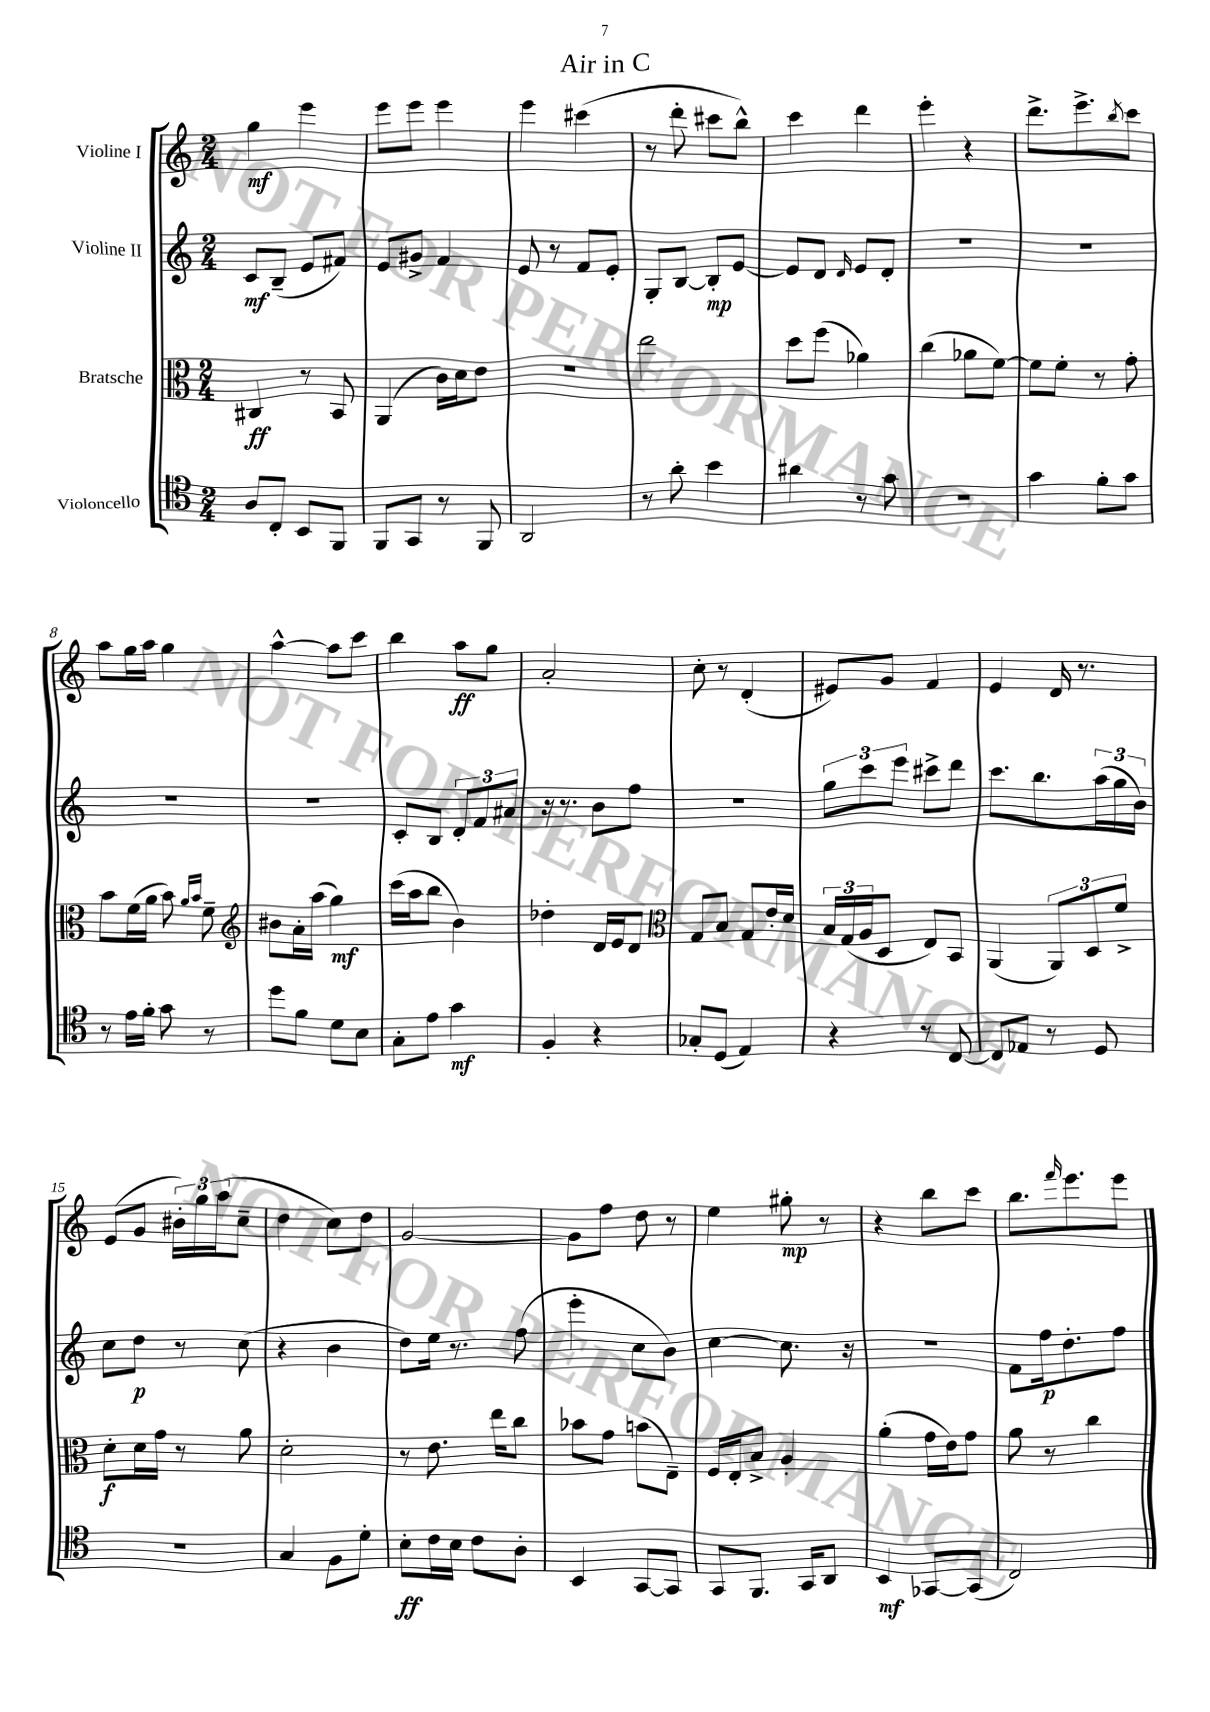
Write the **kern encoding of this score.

**kern	**kern	**kern	**kern
*staff4	*staff3	*staff2	*staff1
*clefC4	*clefC3	*clefG2	*clefG2
*k[]	*k[]	*k[]	*k[]
*M2/4	*M2/4	*M2/4	*M2/4
8A	4C#	8c	4gg
8C'	.	(8B~	.
8BB	8r	8e	4eee
8FF	8BB	8f#)	.
=	=	=	=
8FF	(4AA	8e	8eee
8GG	.	8g#^	8eee
8r	16c)	4f	4eee
.	16d	.	.
8FF	8e	.	.
=	=	=	=
2AA	2r	8e	4eee
.	.	8r	.
.	.	8f	(4ccc#
.	.	8e'	.
=	=	=	=
8r	2ee	8G'	8r
8a'	.	[8B	8ddd'
4b	.	8B']	8ccc#
.	.	[8e	8bb^^)
=	=	=	=
4a#	8dd	8e]	4ccc
.	(8ff	8d	.
.	.	16qqd	.
8r	4a-)	8e	4ddd
8g	.	8d'	.
=	=	=	=
2r	(4cc	2r	4eee'
.	8a-	.	4r
.	[8f)	.	.
=	=	=	=
4g	8f]	2r	8.ddd^
.	8f'	.	.
.	.	.	8.eee^
8f'	8r	.	.
.	.	.	8qbb
8g	8g'	.	8ccc
=	=	=	=
8r	8b	2r	8aa
16e	(16f	.	16gg
16f'	16a	.	16aa
8g	8b)	.	4gg
.	16qqa	.	.
.	16qqb	.	.
8r	8f~	.	.
=	=	=	=
*	*clefG2	*	*
8dd	8b#	2r	[4aa^^
8f	16a'	.	.
.	(16aa	.	.
8d	4gg)	.	8aa]
8B	.	.	8ccc
=	=	=	=
8G'	(16ccc	8c'	4bb
.	16aa	.	.
8e	8bb	8B	.
4g	4b)	12d'	8aa
.	.	12f	.
.	.	.	8gg
.	.	12a#	.
=	=	=	=
4F'	4dd-'	16r	2a'
.	.	8.r	.
4r	16d	8b	.
.	16e	.	.
.	8d	8ff	.
=	=	=	=
*	*clefC3	*	*
8G-'	8G	2r	8cc'
(8D	8B	.	8r
4E)	8G	.	(4d'
.	16e'	.	.
.	16d	.	.
=	=	=	=
4r	24B	12gg	8e#)
.	(24G	.	.
.	24A	12ccc	.
.	8D	.	8g
.	.	12eee	.
8r	8E)	8ccc#^	4f
[8C	8BB	8ddd	.
=	=	=	=
8C]	(4AA	8.ccc	4e
8E-	.	.	.
.	.	8.bb	.
8r	12AA)	.	16d
.	.	.	8.r
.	12D	.	.
8D	.	(24aa	.
.	12f^	24gg	.
.	.	24b)	.
=	=	=	=
2r	8d'	8cc	(8e
.	16d	8dd	8g
.	16g	.	.
.	8r	8r	24b#')
.	.	.	24gg
.	.	.	(24aa
.	8a	(8cc	8cc~
=	=	=	=
4G	2d'	4r	4dd
8F	.	4b	8cc)
8d'	.	.	8dd
=	=	=	=
8B'	8r	8dd)	[2g
16c	8.e	16ee	.
16B	.	8.r	.
8c	.	.	.
.	16ee	.	.
8A'	8cc	(8ff	.
=	=	=	=
4BB	8b-	4eee'	8g]
.	8g	.	8ff
[8GG	(8b	8cc	8dd
8GG]	8E~)	8b)	8r
=	=	=	=
8GG	16F	[4cc	4ee
.	16E'	.	.
8.FF	8B^	.	.
.	4A'	8.cc]	8gg#'
16GG	.	.	.
8AA	.	.	8r
.	.	16r	.
=	=	=	=
4BB	(4a'	2r	4r
[8GG-	16g	.	8bb
.	16e)	.	.
(8GG-]	8g	.	8ccc
=	=	=	=
2C)	8a	8f	8.bb
.	8r	16ff	.
.	.	.	16qqfff
.	.	8.dd'	8.eee
.	4cc	.	.
.	.	8ff	8eee
==	==	==	==
*-	*-	*-	*-
